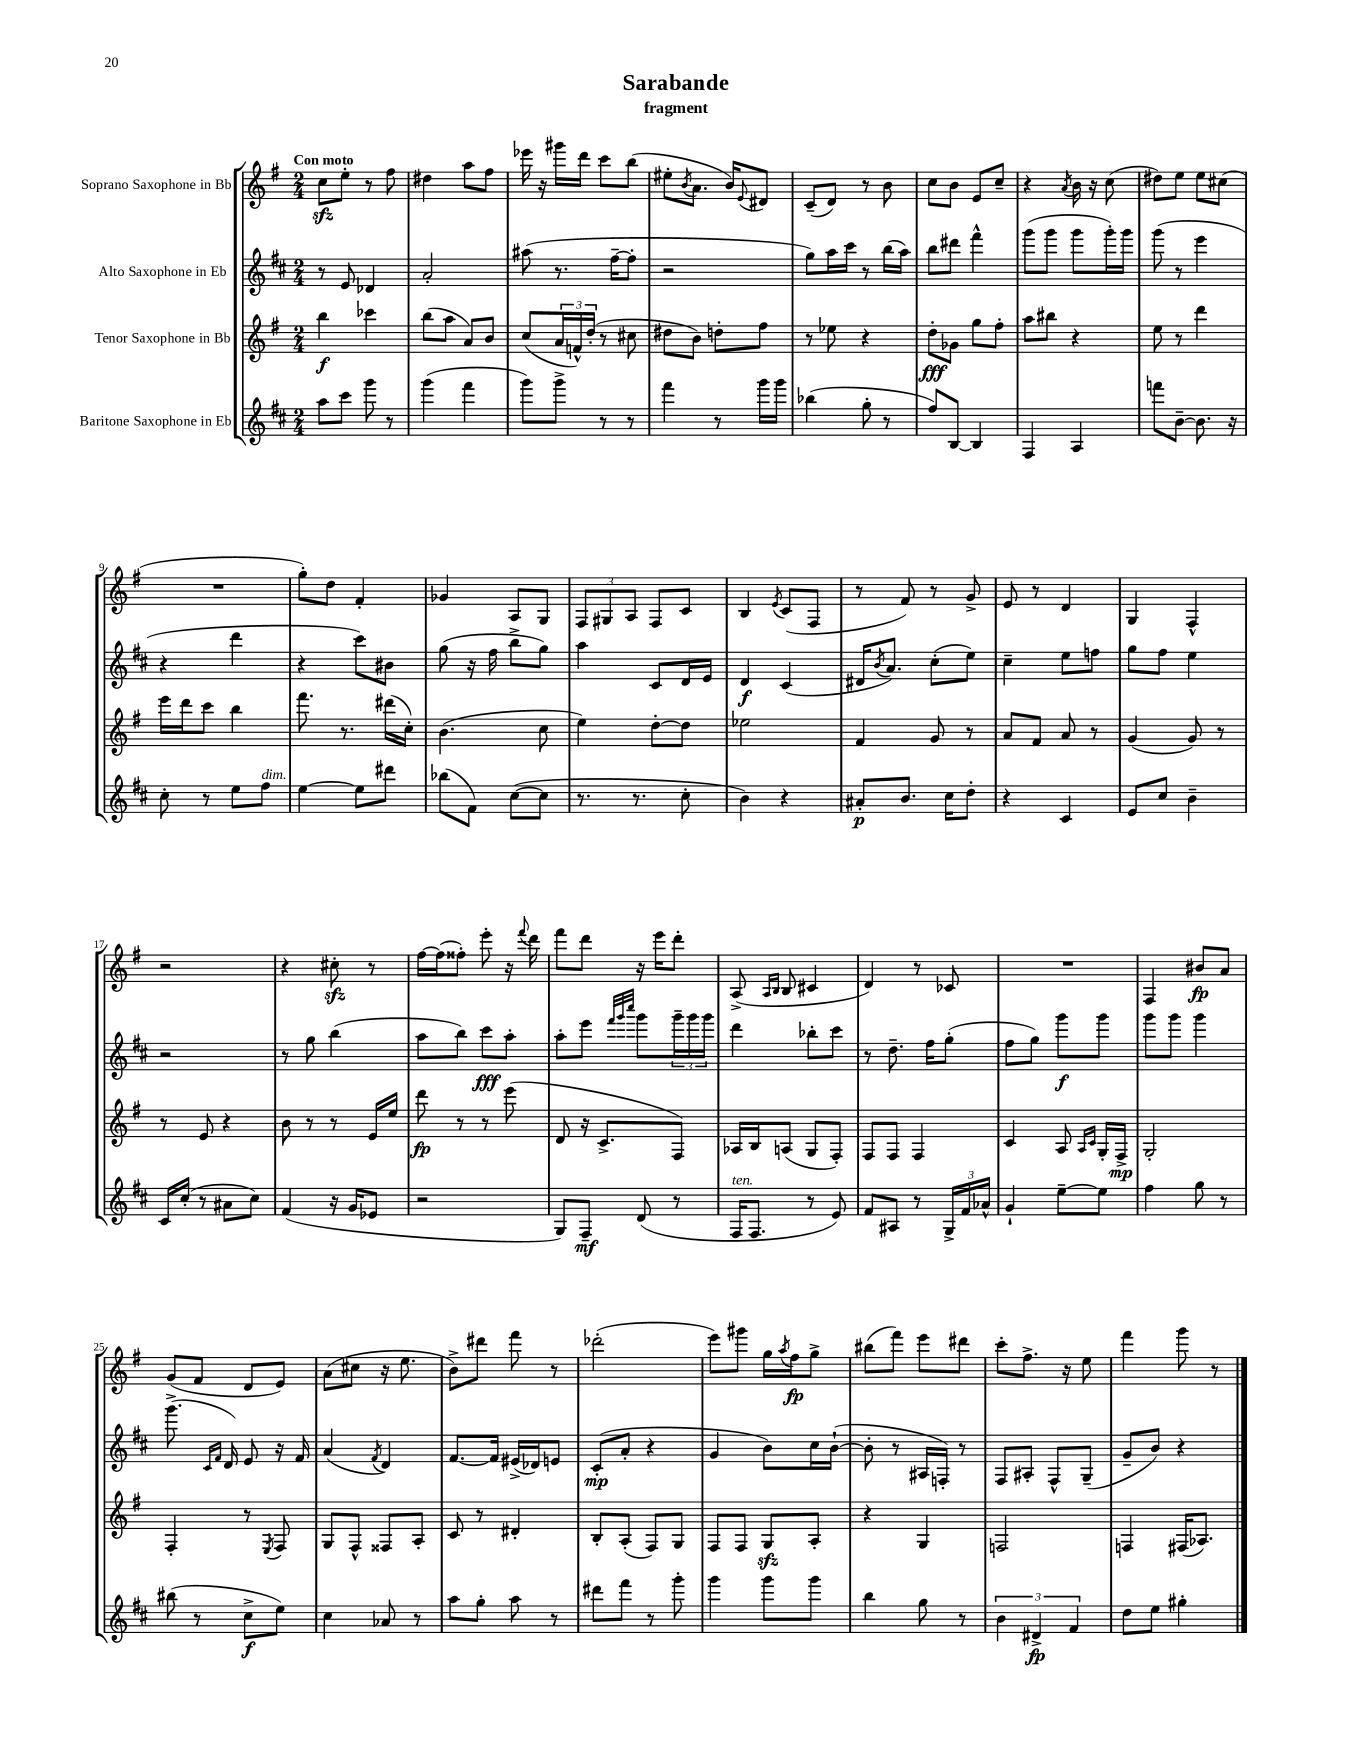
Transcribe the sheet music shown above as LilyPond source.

\header { title = "Sarabande" subtitle = "fragment" }
<<
\new StaffGroup <<
\new Staff = "s0" \with { instrumentName = "Soprano Saxophone in Bb" } {
    \clef treble \key g \major \numericTimeSignature \time 2/4 \tempo "Con moto"
    c''8\sfz e''8-. r8 fis''8 |
    dis''4 a''8 fis''8 |
    ees'''16 r16 gis'''16 d'''16 c'''8 b''8( |
    eis''8-. \acciaccatura { b'8 } a'8. b'16) \appoggiatura { e'8 } dis'8 |
    c'8--( d'8) r8 b'8 |
    c''8 b'8 e'8 c''8-- |
    r4 \acciaccatura { a'8 } b'16 r16 c''8( |
    dis''8) e''8 e''8 cis''8( |
    R2 |
    g''8-.) d''8 fis'4-. |
    ges'4 a8 g8 |
    \tuplet 3/2 { fis8 gis8 a8 } fis8 c'8 |
    b4 \acciaccatura { e'8 } c'8( fis8 |
    r8 fis'8) r8 g'8-> |
    e'8 r8 d'4 |
    g4 fis4-^ |
    r2 |
    r4 cis''8-.\sfz r8 |
    fis''16~ fis''16( fisis''8-.) e'''8-. r16 \appoggiatura { fis'''8 } d'''16 |
    fis'''8 d'''8 r16 e'''16 d'''8-. |
    a8->( \grace { a16 b16 } b8 cis'4 |
    d'4) r8 ces'8 |
    R2 |
    fis4 bis'8\fp a'8 |
    g'8( fis'8 d'8 e'8) |
    a'8( cis''8 r16 e''8. |
    b'8->) dis'''8 fis'''8 r8 |
    des'''2-.( |
    e'''8) gis'''8 g''16 \acciaccatura { a''8 } fis''16\fp g''8-> |
    bis''8( fis'''8) e'''8 dis'''8 |
    c'''8-. fis''8.-> r16 e''8 |
    fis'''4 g'''8 r8 \bar "|." |
}
\new Staff = "s1" \with { instrumentName = "Alto Saxophone in Eb" } {
    \clef treble \key d \major \numericTimeSignature \time 2/4
    r8 e'8 des'4 |
    a'2-. |
    ais''8( r8. fis''16~-- fis''8-. |
    r2 |
    g''8) a''16 cis'''16 r8 b''16( a''16) |
    b''8 dis'''8 fis'''4-^ |
    g'''8( g'''8 g'''8 g'''16-.) g'''16 |
    g'''8( r8 e'''4 |
    r4 d'''4 |
    r4 cis'''8) bis'8 |
    g''8( r16 fis''16 b''8-> g''8) |
    a''4 cis'8 d'16 e'16 |
    d'4\f cis'4( |
    dis'16 \acciaccatura { b'8 } a'8.) cis''8-.( e''8) |
    cis''4-- e''8 f''8 |
    g''8 fis''8 e''4 |
    r2 |
    r8 g''8 b''4( |
    a''8 b''8) cis'''8\fff a''8-. |
    a''8-. e'''8 \grace { fis'''32 g'''32 cis''''32 } g'''8 \tuplet 3/2 { g'''16-- g'''16 g'''16 } |
    d'''4 bes''8-. cis'''8 |
    r8 d''8.-- fis''16 g''8-.( |
    fis''8 g''8) g'''8\f g'''8 |
    g'''8 g'''8 g'''4 |
    g'''8.->( \grace { cis'16 fis'16 } d'16) e'8 r16 fis'16 |
    a'4( \acciaccatura { fis'8 } d'4) |
    fis'8.~ fis'16 eis'16->( des'16) e'8 |
    cis'8-.\mp( a'8-. r4 |
    g'4 b'8) cis''16 b'16~-!( |
    b'8-. r8 ais16 f16-.) r8 |
    fis8 ais8-. fis8-^ g8--( |
    g'8-- b'8) r4 \bar "|." |
}
\new Staff = "s2" \with { instrumentName = "Tenor Saxophone in Bb" } {
    \clef treble \key g \major \numericTimeSignature \time 2/4
    b''4\f ces'''4 |
    b''8( a''8 a'8) b'8 |
    c''8( \tuplet 3/2 { a'16 f'16-^) d''16-.( } r8 cis''8 |
    dis''8 b'8) d''8-. fis''8 |
    r8 ees''8 r4 |
    d''8-.\fff ges'8 g''8 fis''8-. |
    a''8 bis''8 r4 |
    e''8 r8 d'''4 |
    e'''16 d'''16 c'''8 b''4 |
    fis'''8. r8. dis'''16( c''16-.) |
    b'4.( c''8 |
    e''4) d''8~-. d''8 |
    ees''2 |
    fis'4 g'8 r8 |
    a'8 fis'8 a'8 r8 |
    g'4( g'8) r8 |
    r8 e'8 r4 |
    b'8 r8 r8 e'16 e''16 |
    d'''8\fp r8 r8 e'''8( |
    d'8 r16 c'8.-> fis8) |
    aes16 b16 a8( g8 fis8-.) |
    fis8 fis8 fis4 |
    c'4 a8 \grace { a16 c'16 } g16-. fis16->\mp |
    g2-. |
    fis4-. r8 \acciaccatura { e8 } fis8 |
    g8 fis8-^ fisis8 a8-. |
    c'8 r8 dis'4-. |
    b8-. a8-.( fis8) g8 |
    fis8 fis8 g8\sfz a8-. |
    r4 g4 |
    f2 |
    f4 fis16( aes8.) \bar "|." |
}
\new Staff = "s3" \with { instrumentName = "Baritone Saxophone in Eb" } {
    \clef treble \key d \major \numericTimeSignature \time 2/4
    a''8 cis'''8 g'''8 r8 |
    g'''4( fis'''4 |
    g'''8) g'''8-> r8 r8 |
    fis'''4 r8 g'''16 g'''16 |
    bes''4( g''8-. r8 |
    fis''8) b8~ b4 |
    fis4 a4 |
    f'''8 b'8~-- b'8. r16 |
    cis''8-. r8 e''8 fis''8^\markup { \italic "dim." } |
    e''4~ e''8 dis'''8 |
    bes''8( fis'8) cis''8~( cis''8 |
    r8. r8. cis''8-. |
    b'4) r4 |
    ais'8-.\p b'8. cis''16 d''8-. |
    r4 cis'4 |
    e'8 cis''8 b'4-- |
    cis'16 cis''16-.( r8 ais'8 cis''8) |
    fis'4( r16 g'16 ees'8 |
    r2 |
    g8) fis8--\mf d'8( r8 |
    fis16^\markup { \italic "ten." } fis8. r8 e'8) |
    fis'8 ais8 r8 \tuplet 3/2 { g16-> fis'16 aes'16-^ } |
    g'4-! e''8~-- e''8 |
    fis''4 g''8 r8 |
    bis''8( r8 cis''8->\f e''8) |
    cis''4 aes'8 r8 |
    a''8 g''8-. a''8 r8 |
    dis'''8 fis'''8 r8 g'''8-. |
    g'''4 g'''8 g'''8 |
    b''4 g''8 r8 |
    \tuplet 3/2 { b'4 dis'4->\fp fis'4 } |
    d''8 e''8 gis''4-. \bar "|." |
}
>>
>>
